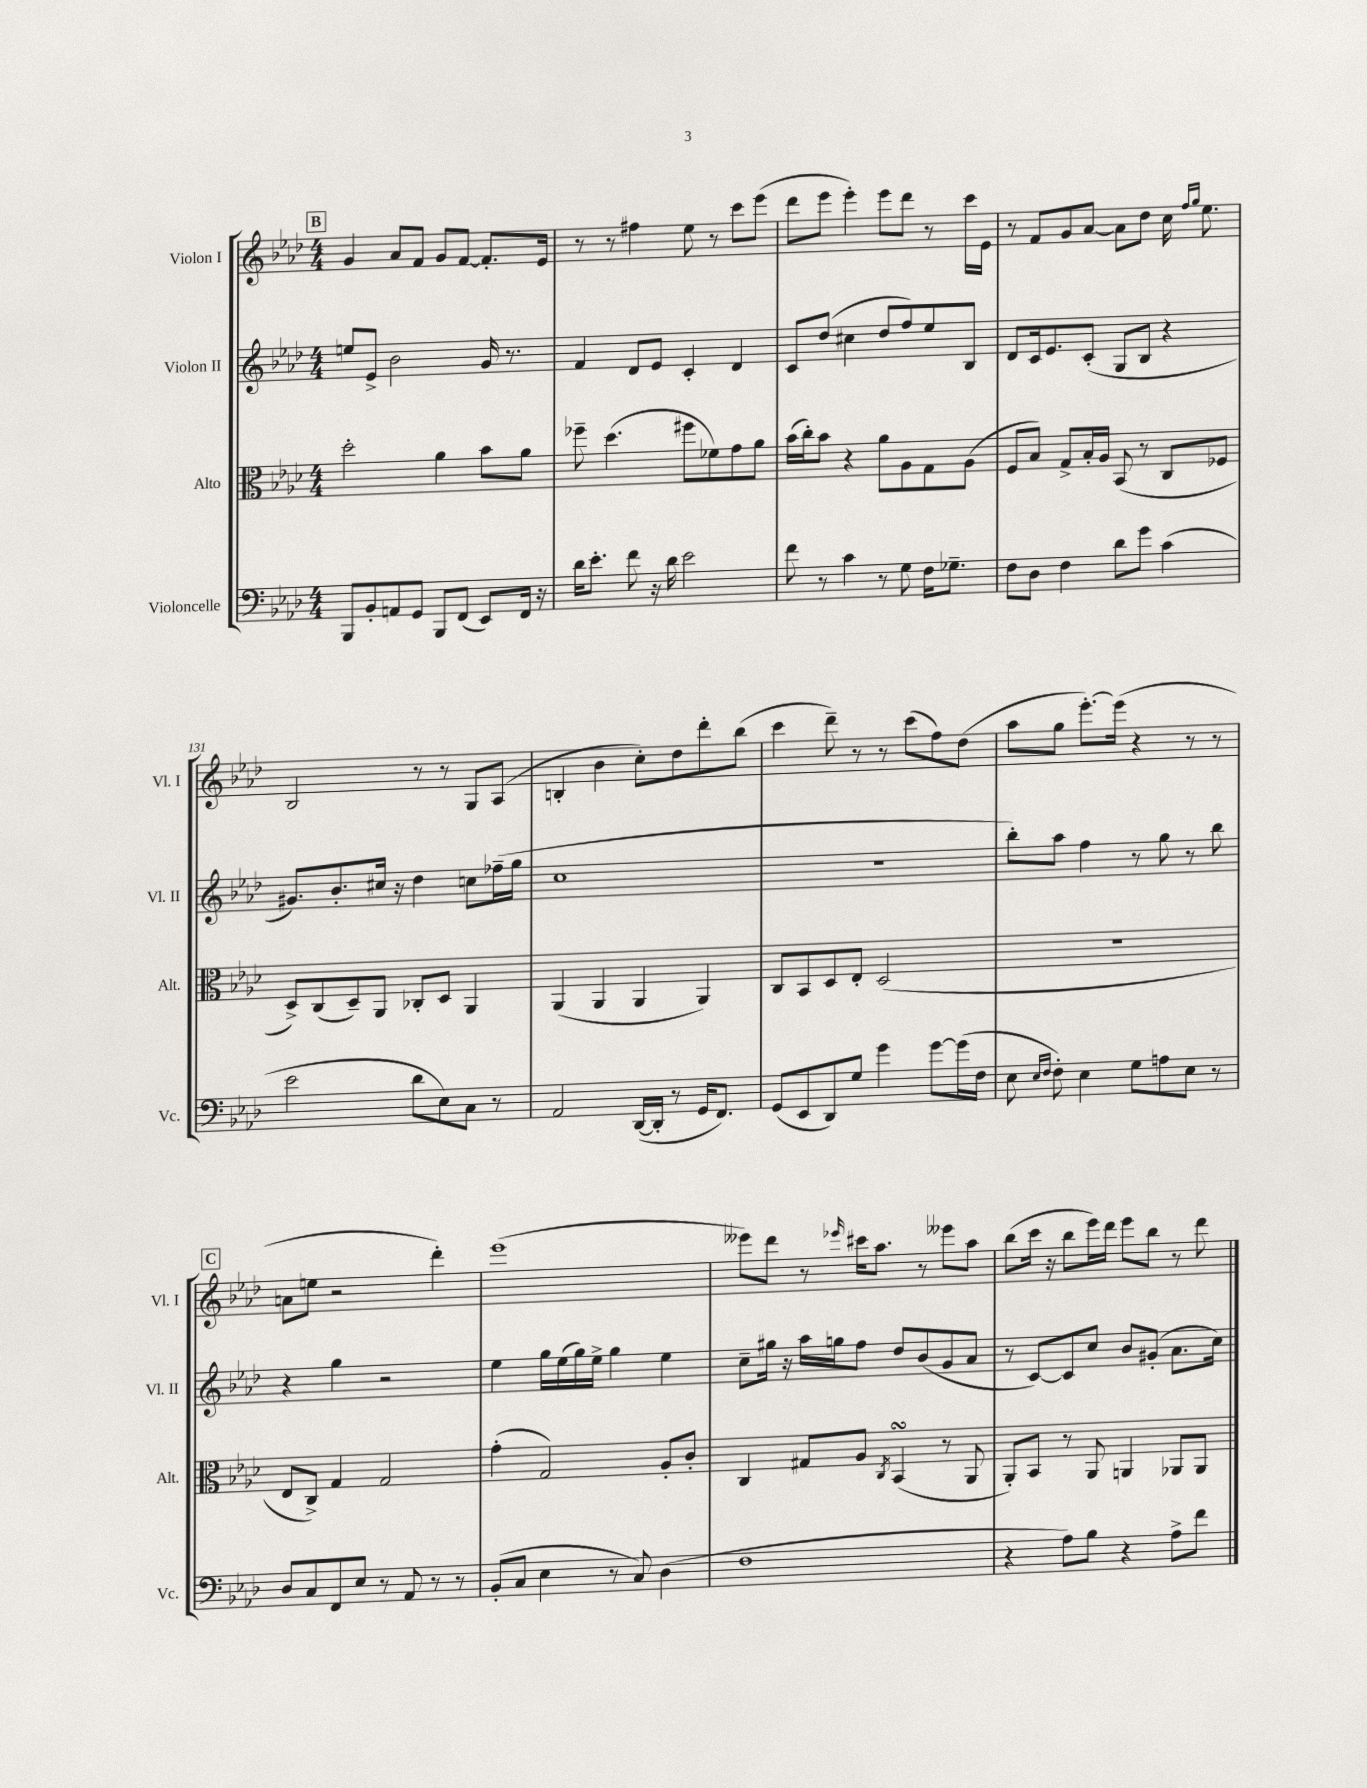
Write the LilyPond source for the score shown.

<<
\new StaffGroup <<
\new Staff = "s0" \with { instrumentName = "Violon I" shortInstrumentName = "Vl. I" } {
    \clef treble \key aes \major \numericTimeSignature \time 4/4
    \mark \markup { \box "B" } g'4 aes'8 f'8 g'8 f'8~ f'8.-. ees'16 |
    r8 r8 fis''4 ees''8 r8 c'''8 ees'''8( |
    des'''8 ees'''8 ees'''4-.) ees'''8 des'''8 r8 c'''16 ees'16 |
    r8 f'8 g'8 aes'8~ aes'8 des''8 c''16 \grace { f''16 g''16 } ees''8. |
    bes2 r8 r8 g8 aes8( |
    b4-. bes'4 c''8-.) des''8 des'''8-. bes''8( |
    c'''4 des'''8--) r8 r8 c'''8( f''8) des''8( |
    aes''8 g''8 ees'''8.~-.) ees'''16( r4 r8 r8 |
    \mark \markup { \box "C" } a'8 e''8 r2 des'''4-.) |
    ees'''1( |
    eeses'''8) des'''8 r8 \grace { ees'''16 } cis'''16 aes''8. r8 eeses'''8 aes''8 |
    bes''8( c'''16 r16 bes''8 ees'''16) des'''16 ees'''8 bes''8 r8 des'''8 \bar "|." |
}
\new Staff = "s1" \with { instrumentName = "Violon II" shortInstrumentName = "Vl. II" } {
    \clef treble \key aes \major \numericTimeSignature \time 4/4
    \mark \markup { \box "B" } e''8 ees'8-> bes'2 g'16 r8. |
    f'4 des'8 ees'8 c'4-. des'4 |
    c'8 des''8( cis''4 des''8 f''8) ees''8 bes8 |
    des'8 c'16 ees'8. c'8-.( g8 bes8 r4 |
    gis'8.) bes'8.-. cis''16 r16 des''4 c''8 fes''16--( g''16 |
    c''1 |
    R1 |
    bes''8-.) aes''8 f''4 r8 g''8 r8 bes''8 |
    \mark \markup { \box "C" } r4 g''4 r2 |
    ees''4 g''16 ees''16( g''16) ees''16-> g''4 ees''4 |
    c''8-- gis''16 r16 aes''16 g''16 f''8 des''8 bes'8( g'8 aes'8 |
    r8 c'8~) c'8 c''8 bes'8 gis'8-.( aes'8. c''16) \bar "|." |
}
\new Staff = "s2" \with { instrumentName = "Alto" shortInstrumentName = "Alt." } {
    \clef alto \key aes \major \numericTimeSignature \time 4/4
    \mark \markup { \box "B" } des''2-. aes'4 bes'8 aes'8 |
    fes''8-- des''4.( fis''8 fes'8) g'8 aes'8 |
    bes'16( c''16-.) bes'8 r4 aes'8 aes8 g8 aes8( |
    f8 bes8) g8-> bes16-. aes16 bes,8( r8 c8 fes8 |
    des8->) c8( des8--) aes,8 ces8-. des8 aes,4 |
    aes,4( aes,4 aes,4 aes,4) |
    c8 bes,8 des8 ees8-. des2( |
    r1 |
    \mark \markup { \box "C" } ees8 c8->) g4 g2 |
    g'4-.( g2) aes8-. c'8-. |
    c4 gis8 aes8 \acciaccatura { c8 } bes,4\turn( r8 aes,8 |
    aes,8-.) bes,8 r8 aes,8 a,4 aes,8 aes,8 \bar "|." |
}
\new Staff = "s3" \with { instrumentName = "Violoncelle" shortInstrumentName = "Vc." } {
    \clef bass \key aes \major \numericTimeSignature \time 4/4
    \mark \markup { \box "B" } bes,,8 bes,8-. a,8 g,8 bes,,8 f,8( ees,8) f,16 r16 |
    des'16 ees'8.-. f'8 r16 des'16 ees'2 |
    f'8 r8 c'4 r8 g8 f16 ges8.-- |
    f8 des8 f4 des'8 g'8 c'4( |
    ees'2 des'8 ees8) c8 r8 |
    aes,2 des,16~( des,16-. r8 g,16 f,8.) |
    g,8( ees,8 des,8) g8 g'4 g'8~ g'16( f16 |
    ees8 \grace { ees16 f16 } f8-.) ees4 g8 a8 ees8 r8 |
    \mark \markup { \box "C" } des8 c8 f,8 ees8 r8 aes,8 r8 r8 |
    bes,8-.( c8 ees4 r8 c8) des4( |
    f1 |
    r4 aes8) bes8 r4 aes8-> f'8 \bar "|." |
}
>>
>>
\layout { \context { \Score currentBarNumber = #127 } }
